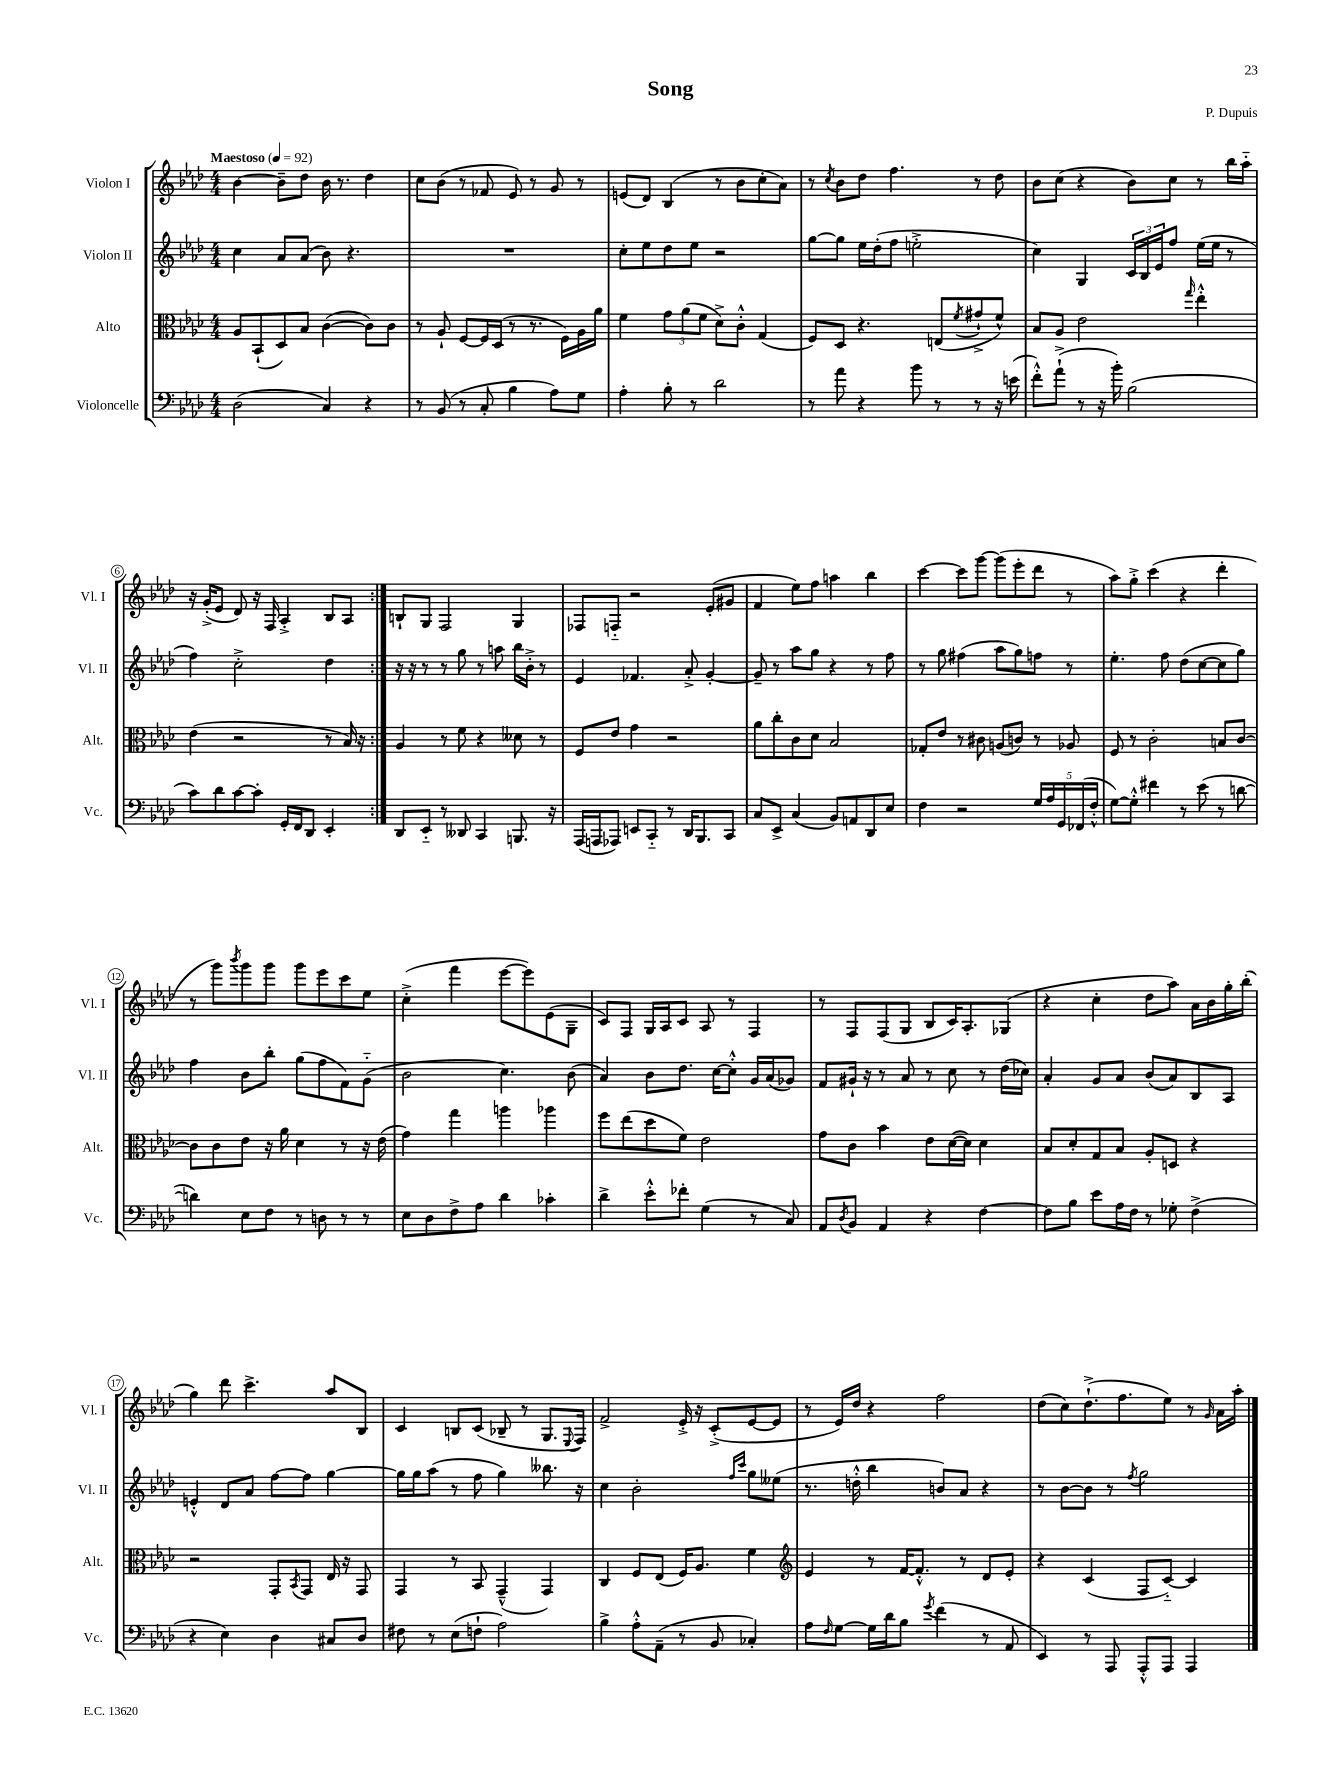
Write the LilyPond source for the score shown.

\header { title = "Song" composer = "P. Dupuis" }
<<
\new StaffGroup <<
\new Staff = "s0" \with { instrumentName = "Violon I" shortInstrumentName = "Vl. I" } {
    \clef treble \key aes \major \numericTimeSignature \time 4/4 \tempo "Maestoso" 4 = 92
    \repeat volta 2 { bes'4~ bes'8-- des''8 bes'16 r8. des''4 |
    c''8 bes'8( r8 fes'8 ees'8) r8 g'8 r8 |
    e'8( des'8) bes4( r8 bes'8 c''8-. aes'8) |
    r8 \acciaccatura { c''8 } bes'8 des''8 f''4. r8 des''8 |
    bes'8 c''8( r4 bes'8) c''8 r8 bes''16 aes''16-_ |
    r16 g'16-.->( ees'8 des'8) r16 f16 aes4-.-> bes8 aes8 | }
    b8-! g8 f2 g4 |
    fes8 f8-_ r2 ees'8-.( gis'8 |
    f'4 ees''8) f''8 a''4 bes''4 |
    c'''4~ c'''8 g'''8~ g'''8( ees'''8-. des'''8 r8 |
    aes''8) g''8-.-> c'''4( r4 des'''4-. |
    r8 g'''8) \acciaccatura { bes'''8 } g'''8 g'''8 g'''8 ees'''8 c'''8 ees''8 |
    c''4-.->( f'''4 ees'''8~ ees'''8) ees'8( g8-- |
    c'8) f8 g16 aes16 c'8 aes8 r8 f4 |
    r8 f8 f8( g8 bes8 c'16) aes8.-. ges8( |
    r4 c''4-. des''8 aes''8) aes'16 bes'16 g''16-. bes''16-.( |
    g''4) des'''8 c'''4.-> aes''8 bes8 |
    c'4 b8 c'8( bes8-- r8 g8. \appoggiatura { ees8 } f16) |
    f'2-> ees'16-.-> r16 c'8-.->( ees'8~ ees'8 |
    r8 ees'16) des''16 r4 f''2 |
    des''8( c''8) des''8.-!->( f''8. ees''8) r8 \grace { g'16 } aes'16 aes''16-. \bar "|." |
}
\new Staff = "s1" \with { instrumentName = "Violon II" shortInstrumentName = "Vl. II" } {
    \clef treble \key aes \major \numericTimeSignature \time 4/4
    \repeat volta 2 { c''4 aes'8 aes'8( bes'8) r4. |
    R1 |
    c''8-. ees''8 des''8 ees''8 r2 |
    g''8~ g''8 ees''16 des''16-.( f''8 e''2-.-> |
    c''4) g4 \tuplet 3/2 { c'16 bes16 ees'16 } f''8 ees''16( ees''16 r8 |
    f''4) c''2-.-> des''4 | }
    r16 r16 r8 r8 g''8 r8 a''8 bes''16 bes'16-.-> r8 |
    ees'4 fes'4. aes'8-.-> g'4~-. |
    g'8-- r8 aes''8 g''8 r4 r8 f''8 |
    r8 g''8 fis''4( aes''8 g''8) f''8 r8 |
    ees''4.-. f''8 des''8( c''8~ c''8 g''8) |
    f''4 bes'8 bes''8-. g''8( f''8 f'8) g'8-_( |
    bes'2 c''4.) bes'8( |
    aes'4) bes'8 des''8. c''16~ c''8-.-^ g'16 aes'16( ges'8) |
    f'8 gis'16-! r16 r8 aes'8 r8 c''8 r8 des''16( ces''16) |
    aes'4-. g'8 aes'8 bes'8( aes'8) bes8 aes8 |
    e'4-.-^ des'8 aes'8 f''8~ f''8 g''4~ |
    g''16 g''16 aes''8( r8 f''8 g''4) beses''8. r16 |
    c''4 bes'2-. \grace { f''16 c'''16 } g''8 eeses''8( |
    r8. d''16-.-^ bes''4 b'8) aes'8 r4 |
    r8 bes'8~ bes'8 r8 \acciaccatura { f''8 } g''2 \bar "|." |
}
\new Staff = "s2" \with { instrumentName = "Alto" shortInstrumentName = "Alt." } {
    \clef alto \key aes \major \numericTimeSignature \time 4/4
    \repeat volta 2 { aes8 bes,8-!( des8) bes8 c'4~( c'8) c'8 |
    r8 aes8-! f8~ f16 des16( r8 r8. f16) aes16 aes'16 |
    f'4 \tuplet 3/2 { g'8 aes'8( f'8 } des'8->) c'8-.-^ g4( |
    f8) des8 r4. e8( \acciaccatura { f'8 } gis'8-!-> f'8-^) |
    bes8 aes8 ees'2 \grace { g''16 } ees''4-.-^ |
    ees'4( r2 r8 bes16) r16 | }
    aes4 r8 f'8 r4 deses'8 r8 |
    f8 ees'8 g'4 r2 |
    aes'8 c''8-. c'8 des'8 bes2 |
    ges8-. ees'8 r8 cis'8 a8( c'8) r8 aes8 |
    f8 r8 c'2-. b8 c'8~ |
    c'8 c'8 ees'8 r16 aes'16 des'4 r8 r16 ees'16( |
    g'4) g''4 a''4 aes''4 |
    f''8 ees''8( des''8 f'8) ees'2 |
    g'8 c'8 bes'4 ees'8 des'16~( des'16) des'4 |
    bes8 des'8-. g8 bes8 aes8-. d8 r4 |
    r2 g,8-. \acciaccatura { bes,8 } g,8 ees16 r16 g,8 |
    g,4 r8 bes,8 g,4---^( g,4) |
    c4 f8 ees8( f16) aes8. f'4 |
    \clef treble ees'4 r8 f'16~ f'8.-.-^ r8 des'8 ees'8-. |
    r4 c'4( f8 c'8~-_) c'4 \bar "|." |
}
\new Staff = "s3" \with { instrumentName = "Violoncelle" shortInstrumentName = "Vc." } {
    \clef bass \key aes \major \numericTimeSignature \time 4/4
    \repeat volta 2 { des2( c4) r4 |
    r8 bes,8( r8 c8-. bes4 aes8) g8 |
    aes4-. bes8-. r8 des'2 |
    r8 aes'8 r4 bes'8 r8 r8 r16 e'16( |
    f'8-.-^) aes'8-!->( r8 r16 bes'16-.) bes2( |
    c'8) des'8 c'8~ c'8-. g,16-. f,16 des,8 ees,4-. | }
    des,8 ees,8-_ r8 deses,8 c,4 b,,8. r16 |
    aes,,16( a,,16 aes,,8) e,8 c,8-_ r8 des,16 bes,,8. c,8 |
    c8 ees,8-> c4( bes,8) a,8 des,8 ees8 |
    f4 r2 \tuplet 5/4 { g16 aes16 g,16 fes,16( f16-.-^ } |
    g8~) g8-.-^ fis'4 r8 ees'8( r8 d'8~ |
    d'4) ees8 f8 r8 d8 r8 r8 |
    ees8 des8 f8-> aes8 des'4 ces'4-. |
    des'4-> ees'8-.-^ fes'8-. g4( r8 c8) |
    aes,8 \acciaccatura { des8 } bes,8 aes,4 r4 f4~ |
    f8 bes8 ees'8 aes16 f16 r8 ges8-. f4->( |
    r4 ees4) des4 cis8 des8 |
    fis8 r8 ees8( f8-! aes2) |
    bes4-> aes8-.-^ aes,8--( r8 bes,8 ces4-.) |
    aes8 \grace { f16 } g8~ g16 des'16 bes8 \acciaccatura { g'8 } f'4( r8 aes,8 |
    ees,4) r8 aes,,8 aes,,8-.-^ aes,,8 aes,,4 \bar "|." |
}
>>
>>
\layout { \context { \Score \override BarNumber.stencil = #(make-stencil-circler 0.1 0.3 ly:text-interface::print) } }
